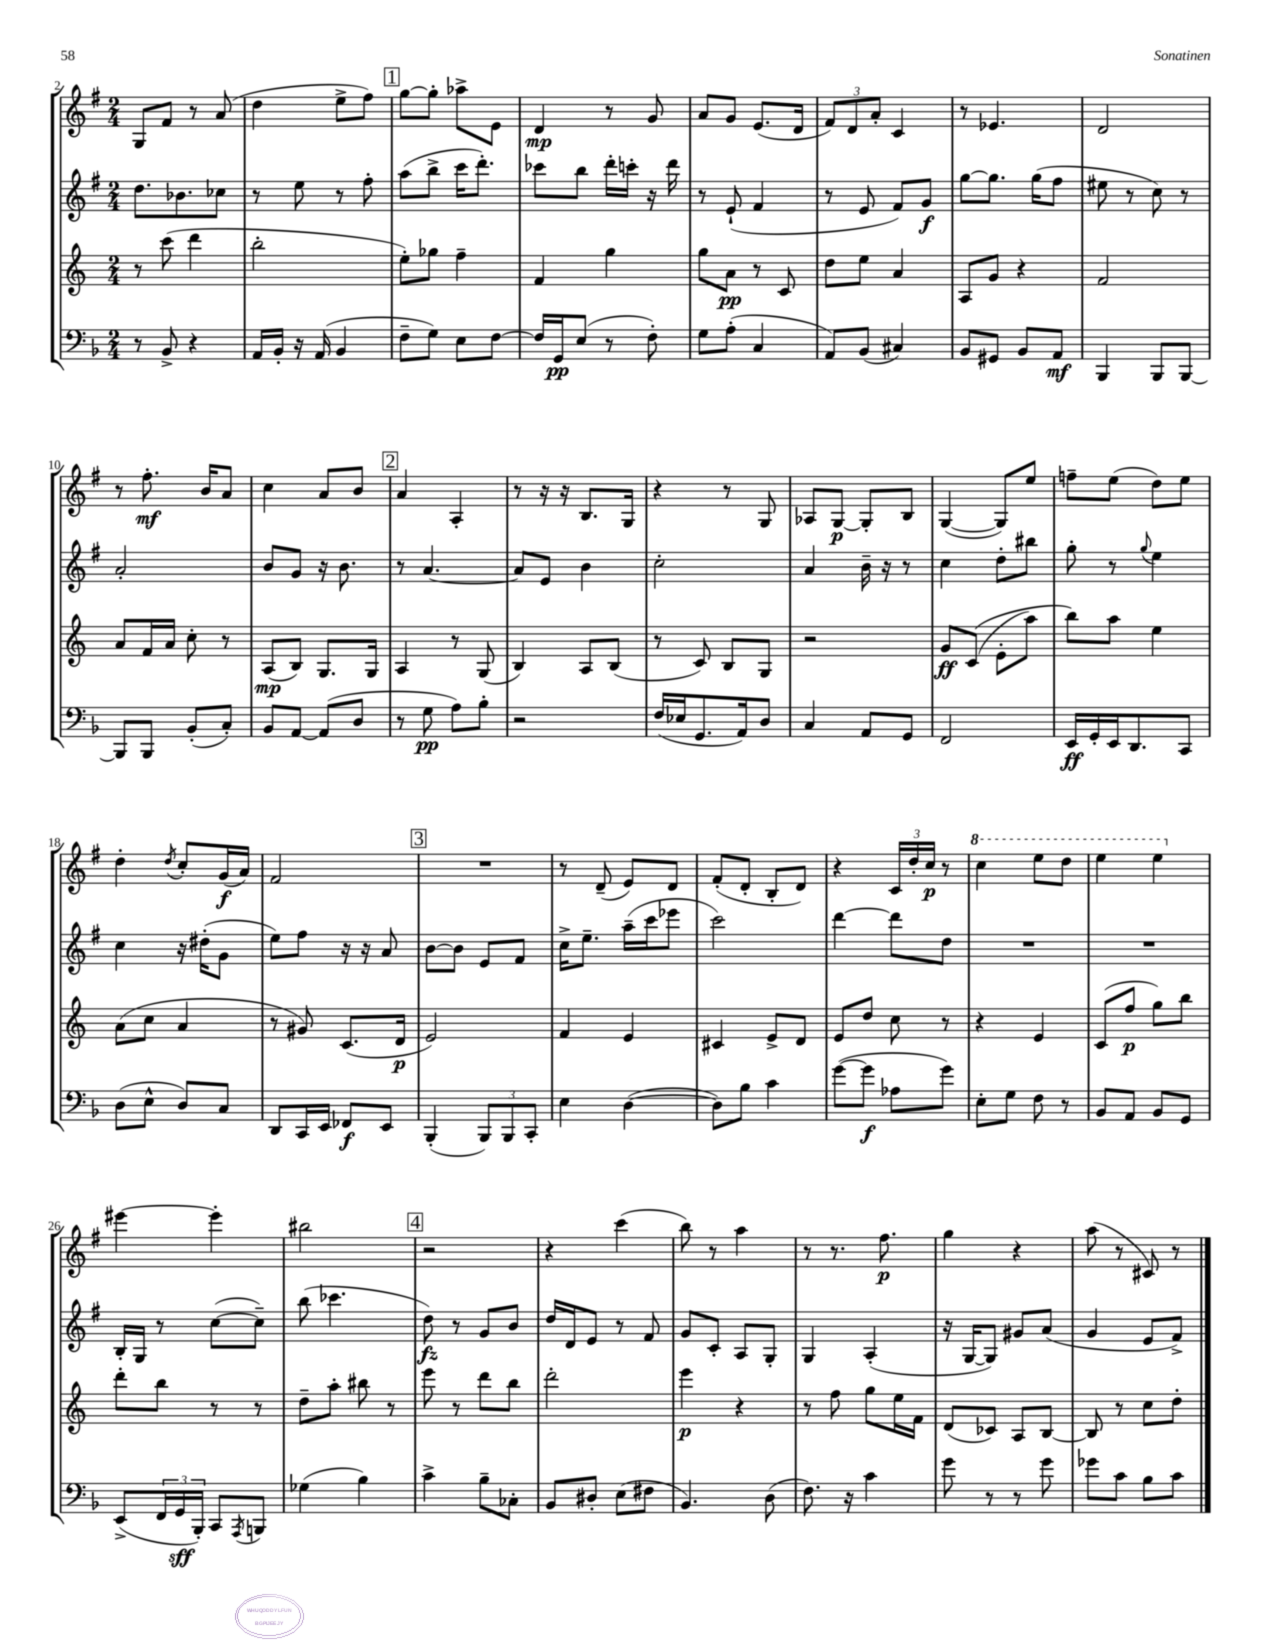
<<
\new StaffGroup <<
\new Staff = "s0" {
    \clef treble \key g \major \numericTimeSignature \time 2/4
    g8 fis'8 r8 a'8( |
    d''4 e''8-> fis''8) |
    \mark \markup { \box "1" } g''8~ g''8-. aes''8-> e'8 |
    d'4\mp r8 g'8 |
    a'8 g'8 e'8.( d'16 |
    \tuplet 3/2 { fis'8) d'8 a'8-. } c'4 |
    r8 ees'4. |
    d'2 |
    r8 fis''8.-.\mf b'16 a'8 |
    c''4 a'8 b'8 |
    \mark \markup { \box "2" } a'4 a4-. |
    r8 r16 r16 b8. g16 |
    r4 r8 g8 |
    aes8 g8~\p g8-. b8 |
    g4~( g8) e''8 |
    f''8-- e''8( d''8) e''8 |
    d''4-. \acciaccatura { d''8 } c''8-. g'16\f( a'16) |
    fis'2 |
    \mark \markup { \box "3" } R2 |
    r8 d'8--( e'8) d'8 |
    fis'8-.( d'8-. b8-. d'8) |
    r4 \tuplet 3/2 { c'16 d''16-. c''16\p } r8 |
    \ottava #1 c'''4 e'''8 d'''8 |
    e'''4 e'''4 \ottava #0 |
    eis'''4~ eis'''4-. |
    bis''2 |
    \mark \markup { \box "4" } r2 |
    r4 c'''4( |
    b''8) r8 a''4 |
    r8 r8. fis''8.\p |
    g''4 r4 |
    a''8( r8 cis'8) r8 \bar "|." |
}
\new Staff = "s1" {
    \clef treble \key g \major \numericTimeSignature \time 2/4
    d''8. bes'8. ces''8 |
    r8 e''8 r8 fis''8-. |
    \mark \markup { \box "1" } a''8( b''8-> c'''16 d'''8.-.) |
    ces'''8 b''8 d'''16-. c'''16-. r16 d'''16 |
    r8 e'8-!( fis'4 |
    r8 e'8 fis'8) g'8\f |
    g''8~ g''8. g''16( fis''8 |
    eis''8 r8 c''8) r8 |
    a'2-. |
    b'8 g'8 r16 b'8. |
    \mark \markup { \box "2" } r8 a'4.~ |
    a'8 e'8 b'4 |
    c''2-. |
    a'4 b'16-- r16 r8 |
    c''4 d''8-. bis''8 |
    g''8-. r8 \appoggiatura { g''8 } e''4 |
    c''4 r16 dis''16-.( g'8 |
    e''8) fis''8 r16 r16 a'8 |
    \mark \markup { \box "3" } b'8~ b'8 e'8 fis'8 |
    c''16-> e''8.-- a''16--( c'''16 ees'''8 |
    c'''2) |
    d'''4~ d'''8 d''8 |
    R2 |
    R2 |
    b16-. g16 r8 c''8~( c''8--) |
    b''8( ces'''4. |
    \mark \markup { \box "4" } d''8\fz) r8 g'8 b'8 |
    d''16 d'16 e'8 r8 fis'8 |
    g'8 c'8-. a8 g8-. |
    g4 a4-.( |
    r16 g16~ g8) gis'8 a'8( |
    g'4 e'8 fis'8->) \bar "|." |
}
\new Staff = "s2" {
    \clef treble \key c \major \numericTimeSignature \time 2/4
    r8 c'''8( d'''4 |
    b''2-. |
    \mark \markup { \box "1" } e''8-.) ges''8 f''4-- |
    f'4 g''4 |
    g''8 a'8\pp r8 c'8 |
    d''8 e''8 a'4 |
    a8 g'8 r4 |
    f'2 |
    a'8 f'16 a'16 c''8-. r8 |
    a8\mp( b8) g8. g16 |
    \mark \markup { \box "2" } a4 r8 g8( |
    b4) a8 b8( |
    r8 c'8) b8 g8 |
    r2 |
    g'8\ff c'8(\( e'8-. a''8) |
    b''8\) a''8 e''4 |
    a'8( c''8 a'4 |
    r8 gis'8) c'8.( d'16\p |
    \mark \markup { \box "3" } e'2) |
    f'4 e'4 |
    cis'4 e'8-> d'8 |
    e'8 d''8 c''8 r8 |
    r4 e'4 |
    c'8( f''8\p g''8) b''8 |
    d'''8-. b''8 r8 r8 |
    d''8-- a''8-. bis''8 r8 |
    \mark \markup { \box "4" } e'''8 r8 d'''8 b''8 |
    d'''2-. |
    e'''4\p r4 |
    r8 f''8 g''8 e''16 f'16 |
    d'8( ces'8) a8 b8~ |
    b8 r8 c''8 d''8-. \bar "|." |
}
\new Staff = "s3" {
    \clef bass \key f \major \numericTimeSignature \time 2/4
    r8 bes,8-> r4 |
    a,16 bes,16-. r16 a,16( bes,4 |
    \mark \markup { \box "1" } f8-- g8) e8 f8~ |
    f16 g,16\pp e8( r8 f8-.) |
    g8 a8-.( c4 |
    a,8) bes,8( cis4) |
    bes,8 gis,8 bes,8 a,8\mf |
    bes,,4 bes,,8 bes,,8~ |
    bes,,8 bes,,8 bes,8-.( c8-.) |
    bes,8 a,8~ a,8( d8 |
    \mark \markup { \box "2" } r8 g8\pp a8) bes8-. |
    r2 |
    f16( ees16 g,8. a,16) d8 |
    c4 a,8 g,8 |
    f,2 |
    e,16\ff g,16-. e,16 d,8. c,8 |
    d8( e8-^ d8) c8 |
    d,8 c,16 e,16 fes,8\f e,8 |
    \mark \markup { \box "3" } bes,,4-.( \tuplet 3/2 { bes,,8) bes,,8 c,8-. } |
    e4 d4~( |
    d8) bes8 c'4 |
    g'8~( g'8\f aes8 g'8) |
    e8-. g8 f8 r8 |
    bes,8 a,8 bes,8 g,8 |
    e,8->( \tuplet 3/2 { f,16 g,16\sff bes,,16-.) } c,8 \acciaccatura { a,,8 } b,,8 |
    ges4( bes4) |
    \mark \markup { \box "4" } c'4-> bes8-- ces8-. |
    bes,8 dis8-. e8( fis8 |
    bes,4.) d8( |
    f8.) r16 c'4 |
    g'8 r8 r8 g'8 |
    ges'8 c'8 bes8 c'8 \bar "|." |
}
>>
>>
\layout { \context { \Score currentBarNumber = #2 } }
